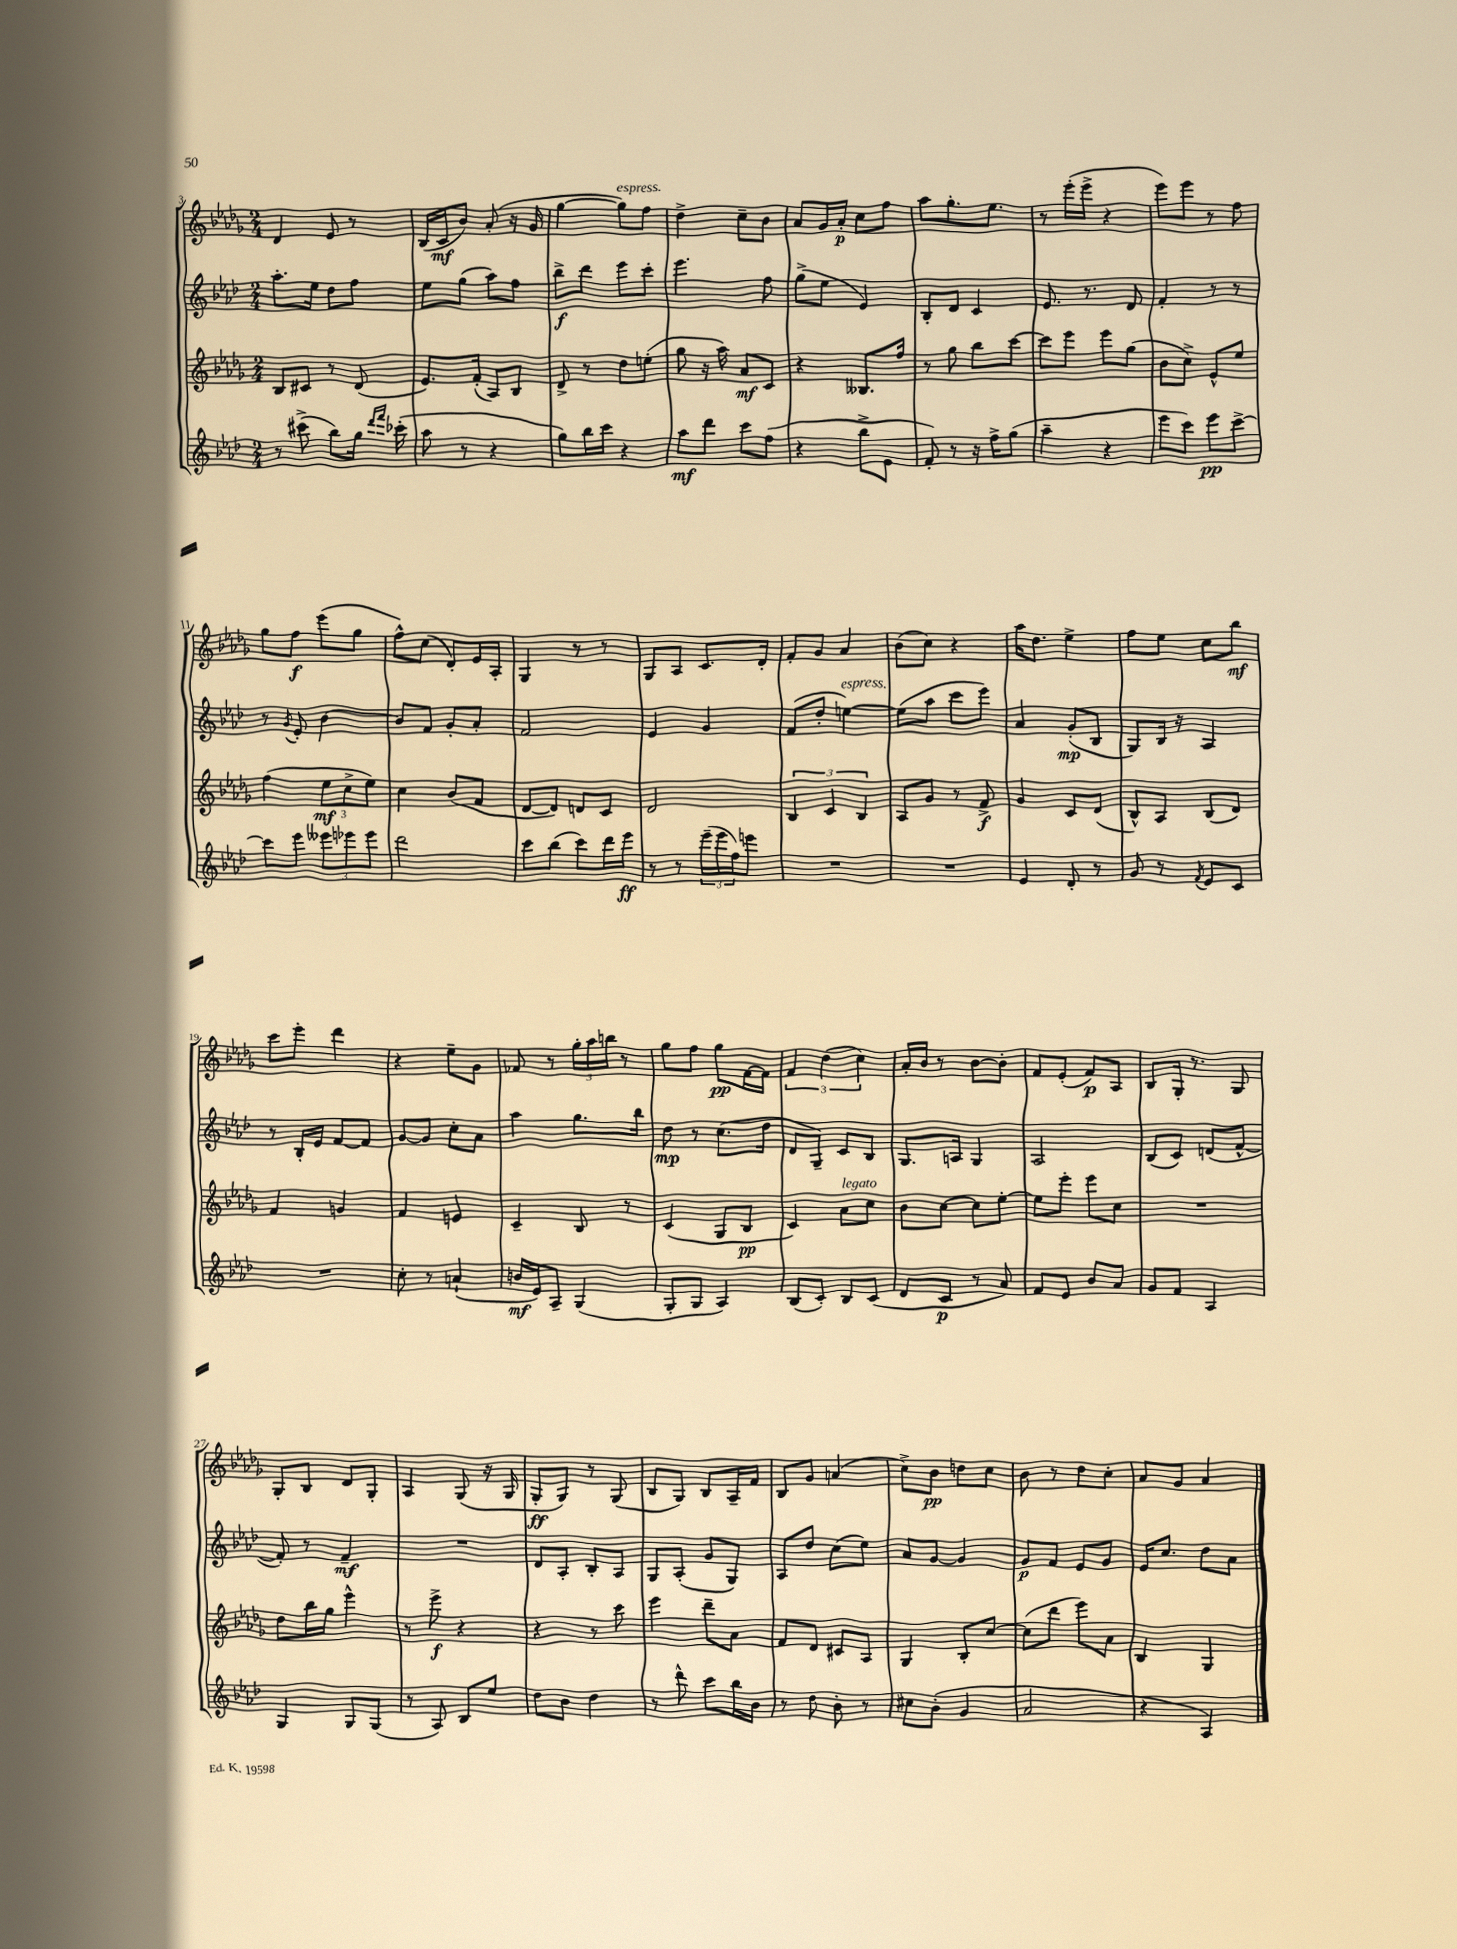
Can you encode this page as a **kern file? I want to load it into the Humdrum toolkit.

**kern	**dynam	**kern	**dynam	**kern	**dynam	**kern	**dynam
*part4	*part4	*part3	*part3	*part2	*part2	*part1	*part1
*staff4	*staff4	*staff3	*staff3	*staff2	*staff2	*staff1	*staff1
*clefG2	*	*clefG2	*	*clefG2	*	*clefG2	*
*k[b-e-a-d-]	*	*k[b-e-a-d-g-]	*	*k[b-e-a-d-]	*	*k[b-e-a-d-g-]	*
*M2/4	*	*M2/4	*	*M2/4	*	*M2/4	*
=3	=3	=3	=3	=3	=3	=3	=3
8r	.	8B-/L	.	8.aa-'\L	.	4d-/	.
(8ccc#X^\	.	8c#X/J	.	.	.	.	.
.	.	.	.	16ee-\Jk	.	.	.
8bb-\L)	.	8r	.	8dd-\L	.	8e-/	.
16gg\Jk	.	(8d-/	.	8ff\J	.	8r	.
16qqddd-/LL	.	.	.	.	.	.	.
16qqfff/JJ	.	.	.	.	.	.	.
(16ccc-X'\	.	.	.	.	.	.	.
=4	=4	=4	=4	=4	=4	=4	=4
8aa-\	.	8.e-/L)	.	8ee-\L	.	(16B-/LL	.
.	.	.	.	.	.	16c/J	mf
8r	.	.	.	(8gg\J	.	8b-/J)	.
.	.	(16f'/Jk	.	.	.	.	.
4r	.	8A-/L)	.	8aa-\L)	.	(8a-'/	.
.	.	8B-/J	.	8ff\J	.	16r	.
.	.	.	.	.	.	16g-/	.
=5	=5	=5	=5	=5	=5	=5	=5
8gg\L)	.	8d-^/	.	8bb-^\L	f	[4gg-\	.
16bb-\L	.	8r	.	8ddd-\J	.	.	.
16ccc\JJ	.	.	.	.	.	.	.
!	!	!	!	!	!	!LO:TX:a:i:t=espress.	!
4r	.	8dd-\L	.	8eee-\L	.	8gg-\L])	.
.	.	(8een'\J	.	8ccc'\J	.	8ff\J	.
=6	=6	=6	=6	=6	=6	=6	=6
8aa-\L	mf	8gg-\	.	4.eee-\	.	4dd-^\	.
8ddd-\J	.	16r	.	.	.	.	.
.	.	16aa-\)	.	.	.	.	.
8ccc\L	.	8a-/L	mf	.	.	8cc~\L	.
(8ff\J	.	8c/J	.	8ff\	.	8b-\J	.
=7	=7	=7	=7	=7	=7	=7	=7
4r	.	4r	.	(8gg^\L	.	8a-/L	.
.	.	.	.	8ee-\J	.	16g-/L	.
.	.	.	.	.	.	16a-'/JJ	p
8bb-^\L	.	8.B--X/L	.	4e-/)	.	8cc\L	.
8e-\J	.	.	.	.	.	8ff\J	.
.	.	16ff/Jk	.	.	.	.	.
=8	=8	=8	=8	=8	=8	=8	=8
8f'/)	.	8r	.	8B-'/L	.	8aa-\L	.
8r	.	8gg-\	.	8d-/J	.	8.gg-'\	.
16r	.	8bb-\L	.	4c/	.	.	.
16ff^\KL	.	.	.	.	.	8.ee-\J	.
(8gg\J	.	[8ccc\J	.	.	.	.	.
=9	=9	=9	=9	=9	=9	=9	=9
4aa-~\	.	8ccc\L]	.	8.e-/	.	8r	.
.	.	8eee-\J	.	.	.	(16eee-'\LL	.
.	.	.	.	8.r	.	16eee-^\JJ	.
4r	.	8eee-\L	.	.	.	4r	.
.	.	(8gg-\J	.	8d-/	.	.	.
=10	=10	=10	=10	=10	=10	=10	=10
8eee-\L	.	8b-\L	.	4f'/	.	8eee-\L)	.
8ccc\J)	.	8cc^\J)	.	.	.	8eee-\J	.
8eee-\L	pp	8e-^^/L	.	8r	.	8r	.
[8ccc^\J	.	8ee-/J	.	8r	.	8ff\	.
!!LO:LB:g=z
=11	=11	=11	=11	=11	=11	=11	=11
8ccc\L]	.	(4ff\	.	8r	.	8gg-\L	.
.	.	.	.	8qg/	.	.	.
8eee-\J	.	.	.	8e-'/	.	8ff\J	f
12eee--X\L	.	12ee-\L	mf	[4b-\	.	(8eee-\L	.
12eee-X\	.	12cc^\	.	.	.	.	.
.	.	.	.	.	.	8gg-\J	.
12eee-\J	.	12ee-\J)	.	.	.	.	.
=12	=12	=12	=12	=12	=12	=12	=12
2ddd-\	.	4cc\	.	8b-/L]	.	8ff^^\L)	.
.	.	.	.	8f/J	.	(8cc\J	.
.	.	(8b-/L	.	8g'/L	.	8d-'/L)	.
.	.	8f/J	.	8a-'/J	.	16e-/L	.
.	.	.	.	.	.	16A-'/JJ	.
=13	=13	=13	=13	=13	=13	=13	=13
8ccc\L	.	[8d-/L	.	2f/	.	4G-/	.
(8bb-\J	.	8d-/J])	.	.	.	.	.
8ccc\L)	.	8dn/L	.	.	.	8r	.
16ddd-\L	.	8c/J	.	.	.	8r	.
16eee-\JJ	ff	.	.	.	.	.	.
=14	=14	=14	=14	=14	=14	=14	=14
8r	.	2d-/	.	4e-/	.	8G-/L	.
8r	.	.	.	.	.	8A-/J	.
(24eee-~\LL	.	.	.	4g/	.	8.c/L	.
24eee-\	.	.	.	.	.	.	.
24ff\J)	.	.	.	.	.	.	.
8eeen\J	.	.	.	.	.	.	.
.	.	.	.	.	.	16d-'/Jk	.
=15	=15	=15	=15	=15	=15	=15	=15
2r	.	6B-/	.	(8f/L	.	8f'/L	.
.	.	.	.	8dd-'/J	.	8g-/J	.
.	.	6c/	.	.	.	.	.
!	!	!	!	!LO:TX:a:i:t=espress.	!	!	!
.	.	.	.	[4een\)	.	4a-/	.
.	.	6B-/	.	.	.	.	.
=16	=16	=16	=16	=16	=16	=16	=16
2r	.	8A-/L	.	(8ee\L]	.	(8b-\L	.
.	.	8g-/J	.	8aa-\J	.	8cc\J)	.
.	.	8r	.	8ccc\L	.	4r	.
.	.	8f^/	f	8eee-\J)	.	.	.
=17	=17	=17	=17	=17	=17	=17	=17
4e-/	.	4g-/	.	4a-/	.	16aa-\KL	.
.	.	.	.	.	.	8.dd-\J	.
8d-'/	.	8c/L	.	(8g'/L	mp	4ee-^\	.
8r	.	(8d-/J	.	8B-/J	.	.	.
=18	=18	=18	=18	=18	=18	=18	=18
8g/	.	8B-^^/L)	.	8G/L)	.	8ff\L	.
8r	.	8A-/J	.	16B-/Jk	.	8ee-\J	.
.	.	.	.	16r	.	.	.
8qf/	.	.	.	.	.	.	.
8e-/L	.	(8B-/L	.	4A-/	.	8cc\L	.
8c/J	.	8d-/J)	.	.	.	8bb-\J	mf
!!LO:LB:g=z
=19	=19	=19	=19	=19	=19	=19	=19
2r	.	4f/	.	8r	.	8ccc\L	.
.	.	.	.	16B-'/LL	.	8eee-'\J	.
.	.	.	.	16e-/JJ	.	.	.
.	.	4gn/	.	[8f/L	.	4ddd-\	.
.	.	.	.	8f/J]	.	.	.
=20	=20	=20	=20	=20	=20	=20	=20
8cc'\	.	4f/	.	[8g/L	.	4r	.
8r	.	.	.	8g/J]	.	.	.
(4an`/	.	4en/	.	8cc'\L	.	8ee-~\L	.
.	.	.	.	8a-\J	.	8g-\J	.
=21	=21	=21	=21	=21	=21	=21	=21
16bn/LL	mf	4c~/	.	4aa-\	.	8f-X/	.
16e-/J)	.	.	.	.	.	.	.
8A-~/J	.	.	.	.	.	8r	.
(4G/	.	8B-/	.	8.gg\L	.	24gg-'\LL	.
.	.	.	.	.	.	24aa-\	.
.	.	.	.	.	.	24bbn\JJ	.
.	.	8r	.	.	.	8r	.
.	.	.	.	16bb-\Jk	.	.	.
=22	=22	=22	=22	=22	=22	=22	=22
8G'/L	.	(4c/	.	8dd-\	mp	8gg-\L	.
8G/J	.	.	.	8r	.	8ff\J	.
4A-/)	.	8G-/L	.	(8.cc\L	.	8gg-\L	pp
.	.	8B-/J	pp	.	.	[16f\L	.
.	.	.	.	16dd-\Jk	.	16f\JJ]	.
=23	=23	=23	=23	=23	=23	=23	=23
(8B-/L	.	4c/)	.	8d-/L	.	6f/	.
8c'/J)	.	.	.	8G~/J)	.	.	.
.	.	.	.	.	.	(6dd-\	.
!	!	!LO:TX:a:i:t=legato	!	!	!	!	!
8B-/L	.	8a-\L	.	8c/L	.	.	.
.	.	.	.	.	.	6cc\)	.
(8c/J	.	8cc\J	.	8B-/J	.	.	.
=24	=24	=24	=24	=24	=24	=24	=24
8d-/L	.	8b-\L	.	8.G/L	.	16a-'/LL	.
.	.	.	.	.	.	16b-/JJ	.
8c/J	p	[8cc\J	.	.	.	8r	.
.	.	.	.	16An/Jk	.	.	.
8r	.	8cc\L]	.	4G/	.	[8b-\L	.
8a-/)	.	[8ee-'\J	.	.	.	8b-'\J]	.
=25	=25	=25	=25	=25	=25	=25	=25
8f/L	.	8ee-\L]	.	2A-/	.	8f/L	.
8e-/J	.	8eee-'\J	.	.	.	(8e-'/J	.
8b-/L	.	8eee-\L	.	.	.	8f/L)	p
8a-/J	.	8cc\J	.	.	.	8A-/J	.
=26	=26	=26	=26	=26	=26	=26	=26
8g/L	.	2r	.	(8B-/L	.	8B-/L	.
8f/J	.	.	.	8c/J)	.	16G-'/Jk	.
.	.	.	.	.	.	8.r	.
4A-/	.	.	.	(8dn/L	.	.	.
.	.	.	.	[8f^^/J	.	8G-/	.
!!LO:LB:g=z
=27	=27	=27	=27	=27	=27	=27	=27
4G/	.	8dd-\L	.	8f'/])	.	8G-'/L	.
.	.	16bb-\L	.	8r	.	8B-/J	.
.	.	16gg-\JJ	.	.	.	.	.
8G/L	.	4eee-^^\	.	4f~/	mf	8d-/L	.
(8G/J	.	.	.	.	.	8G-'/J	.
=28	=28	=28	=28	=28	=28	=28	=28
8r	.	8r	.	2r	.	4A-/	.
8A-/)	.	8eee-^\	f	.	.	.	.
8B-/L	.	4r	.	.	.	(8G-/	.
8ee-/J	.	.	.	.	.	16r	.
.	.	.	.	.	.	16G-/	.
=29	=29	=29	=29	=29	=29	=29	=29
8dd-\L	.	4r	.	8d-/L	.	8G-'/L	ff
8b-\J	.	.	.	8A-'/J	.	8G-/J)	.
4dd-\	.	8r	.	8B-'/L	.	8r	.
.	.	8ccc\	.	8A-/J	.	(8G-/	.
=30	=30	=30	=30	=30	=30	=30	=30
8r	.	4eee-\	.	8G/L	.	8B-/L	.
8ddd-^^\	.	.	.	(8A-'/J	.	8G-/J)	.
8ccc\L	.	8ddd-~\L	.	8g/L	.	8B-/L	.
16bb-\L	.	8a-\J	.	8G/J)	.	16A-~/L	.
16b-\JJ	.	.	.	.	.	16f/JJ	.
=31	=31	=31	=31	=31	=31	=31	=31
8r	.	8f/L	.	8A-/L	.	8B-/L	.
8dd-\	.	8d-/J	.	8dd-/J	.	8g-/J	.
8b-'\	.	8c#X/L	.	(8cc\L	.	(4an/	.
8r	.	8A-/J	.	8ee-\J)	.	.	.
=32	=32	=32	=32	=32	=32	=32	=32
8cc#X\L	.	4G-/	.	8a-/L	.	8cc^\L)	.
(8b-'\J	.	.	.	[8g/J	.	8b-\J	pp
4g/	.	8B-'/L	.	4g/]	.	8ddn\L	.
.	.	[8cc/J	.	.	.	8cc\J	.
=33	=33	=33	=33	=33	=33	=33	=33
2a-/	.	(8cc\L]	.	8g/L	p	8b-\	.
.	.	8ddd-\J	.	8f/J	.	8r	.
.	.	8eee-\L)	.	8e-/L	.	8dd-\L	.
.	.	8a-\J	.	8g/J	.	8cc'\J	.
=34	=34	=34	=34	=34	=34	=34	=34
4r	.	4B-/	.	16e-/KL	.	8a-/L	.
.	.	.	.	8.cc/J	.	.	.
.	.	.	.	.	.	8g-/J	.
4A-/)	.	4G-/	.	8dd-\L	.	4a-/	.
.	.	.	.	8a-\J	.	.	.
==	==	==	==	==	==	==	==
*-	*-	*-	*-	*-	*-	*-	*-
